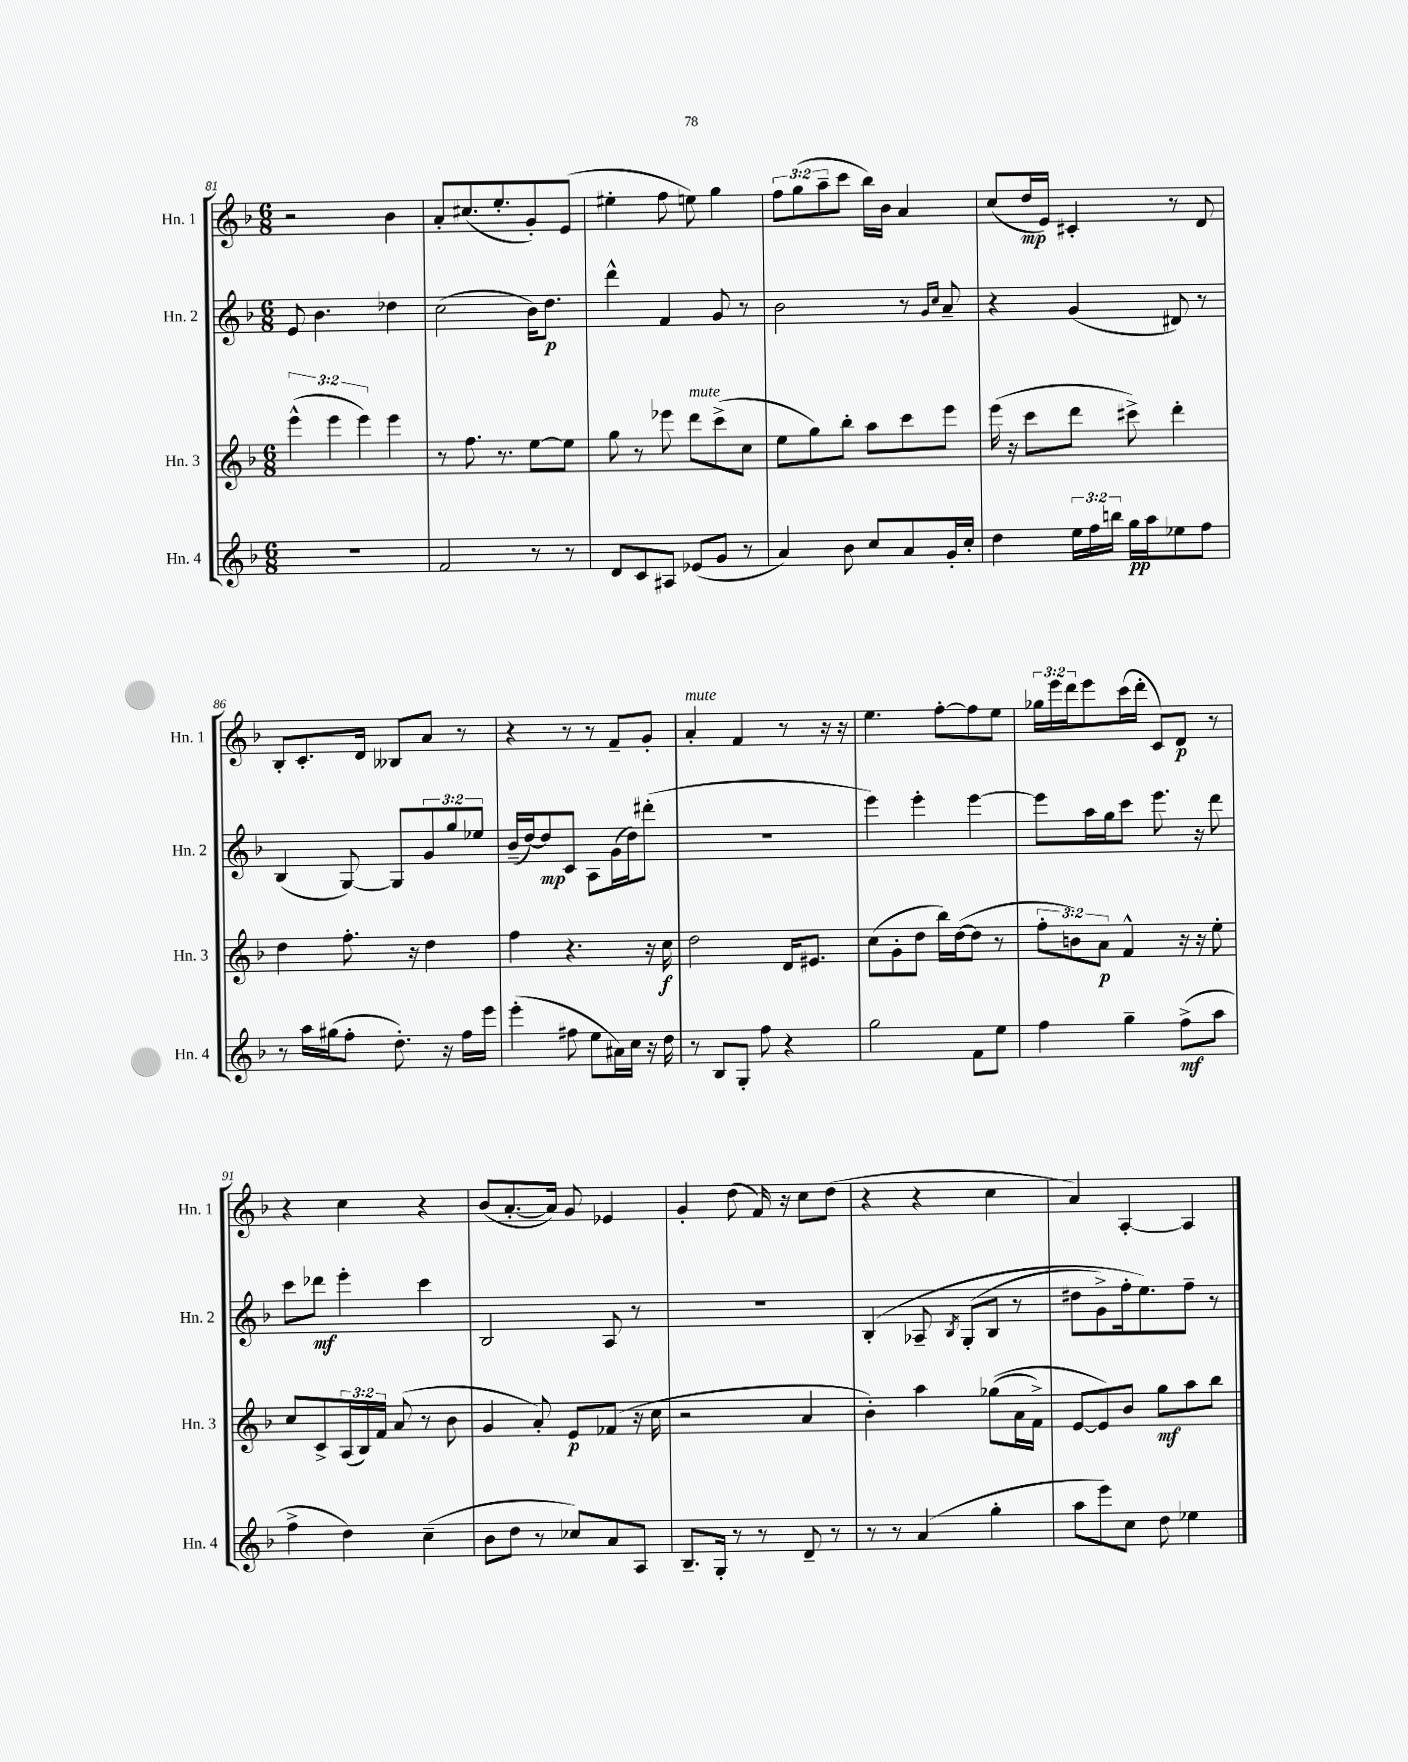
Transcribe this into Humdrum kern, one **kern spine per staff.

**kern	**kern	**kern	**kern
*staff4	*staff3	*staff2	*staff1
*clefG2	*clefG2	*clefG2	*clefG2
*k[b-]	*k[b-]	*k[b-]	*k[b-]
*M6/8	*M6/8	*M6/8	*M6/8
2.r	(6eee^^	8e	2r
.	.	4.b-	.
.	6eee	.	.
.	6eee)	.	.
.	4eee	4dd-	4b-
=	=	=	=
2f	8r	(2cc	8a'
.	8.ff	.	(8.cc#
.	8.r	.	8.ee'
8r	[8ee	16b-)	8g')
.	.	8.dd	.
8r	8ee]	.	(8e
=	=	=	=
8d	8gg	4ddd^^	4ee#'
8c	8r	.	.
8A#	8eee-	4f	8ff
(8e-	8ddd	.	8ee)
8g	(8ccc^	8g	4gg
8r	8cc	8r	.
=	=	=	=
4a)	8ee	2b-	12ff
.	.	.	(12gg
.	8gg)	.	.
.	.	.	12aa~
8b-	8bb-'	.	8ccc
8cc	8aa	.	16bb-)
.	.	.	16b-
8a	8ccc	8r	4a
.	.	16qqg	.
.	.	16qqcc	.
16g'	8eee	8a~	.
16cc'	.	.	.
=	=	=	=
4dd	(16eee	4r	(8cc
.	16r	.	.
.	8ccc	.	16dd
.	.	.	16e)
24ee	8ddd	(4g	4c#'
24ff	.	.	.
24bb	.	.	.
16gg	8ccc#^)	.	.
16aa	.	.	.
8ee-	4ddd'	8d#)	8r
8ff	.	8r	8d
=	=	=	=
8r	4dd	(4B-	8B-'
16aa	.	.	8.c'
(16gg#	.	.	.
8ff'	8.ff'	[8G)	.
.	.	.	16d
8.dd')	.	8G]	8B--
.	16r	.	.
.	4dd	12g	8a
16r	.	.	.
.	.	12gg	.
16ff	.	.	8r
.	.	12ee-	.
16eee	.	.	.
=	=	=	=
(4eee'	4ff	(16b-~	4r
.	.	[16dd)	.
.	.	8dd]	.
8ff#	4.r	8c	8r
8ee	.	8A	8r
16a#)	.	(16g	8f~
16cc	.	16dd)	.
16r	16r	(8ddd#'	8g'
16dd	16cc	.	.
=	=	=	=
8r	2dd	2.r	4a'
8B-	.	.	.
8G'	.	.	4f
8ff	.	.	.
4r	16d	.	8r
.	8.e#	.	.
.	.	.	16r
.	.	.	16r
=	=	=	=
2gg	(8cc	4eee)	4.ee
.	8g'	.	.
.	8dd	4eee'	.
.	16bb-)	.	[8ff'
.	([16dd	.	.
8f	8dd]	[4eee	8ff]
8ee	8r	.	8ee
=	=	=	=
4ff	12ff'	8eee]	24gg-
.	.	.	24eee
.	12b)	.	24ddd
.	.	16aa	8eee
.	12a	.	.
.	.	16gg	.
4gg~	4f^^	8ccc	(16ccc
.	.	.	16ddd'
.	.	8.eee	8c)
(8ff^	16r	.	8d
.	16r	16r	.
8aa	8ee'	8ddd	8r
=	=	=	=
4ff^	8cc	8ccc	4r
.	8c^	8ddd-	.
4dd)	(24A	4eee'	4cc
.	24B-)	.	.
.	24f	.	.
.	(8a	.	.
(4cc~	8r	4ccc	4r
.	8b-	.	.
=	=	=	=
8b-	4g	2B-	(8b-
8dd	.	.	[8.a'
8r	8a')	.	.
.	.	.	16a])
8cc-)	8e	.	8g
8a	(8f-	8A	4e-
8A	16r	8r	.
.	16cc	.	.
=	=	=	=
8.B-~	2r	2.r	4g'
16G'	.	.	.
8r	.	.	(8dd
8r	.	.	16f)
.	.	.	16r
8d~	4a	.	8cc
8r	.	.	(8dd
=	=	=	=
8r	4b-')	&(4B-'	4r
8r	.	.	.
(4a	4aa	8A-~	4r
.	.	8qB-	.
.	.	(8G'	.
4gg'	&((8gg-	8B-	4cc
.	16a	8r	.
.	16f^)	.	.
=	=	=	=
8aa	[8e	8dd#	4a)
8eee)	8e]&)	8g^)	.
8cc	8b-	16ff'	[4A'
.	.	8.ee&)	.
8dd	8gg	.	.
4ee-	8aa	8ff~	4A]
.	8bb-	8r	.
==	==	==	==
*-	*-	*-	*-
